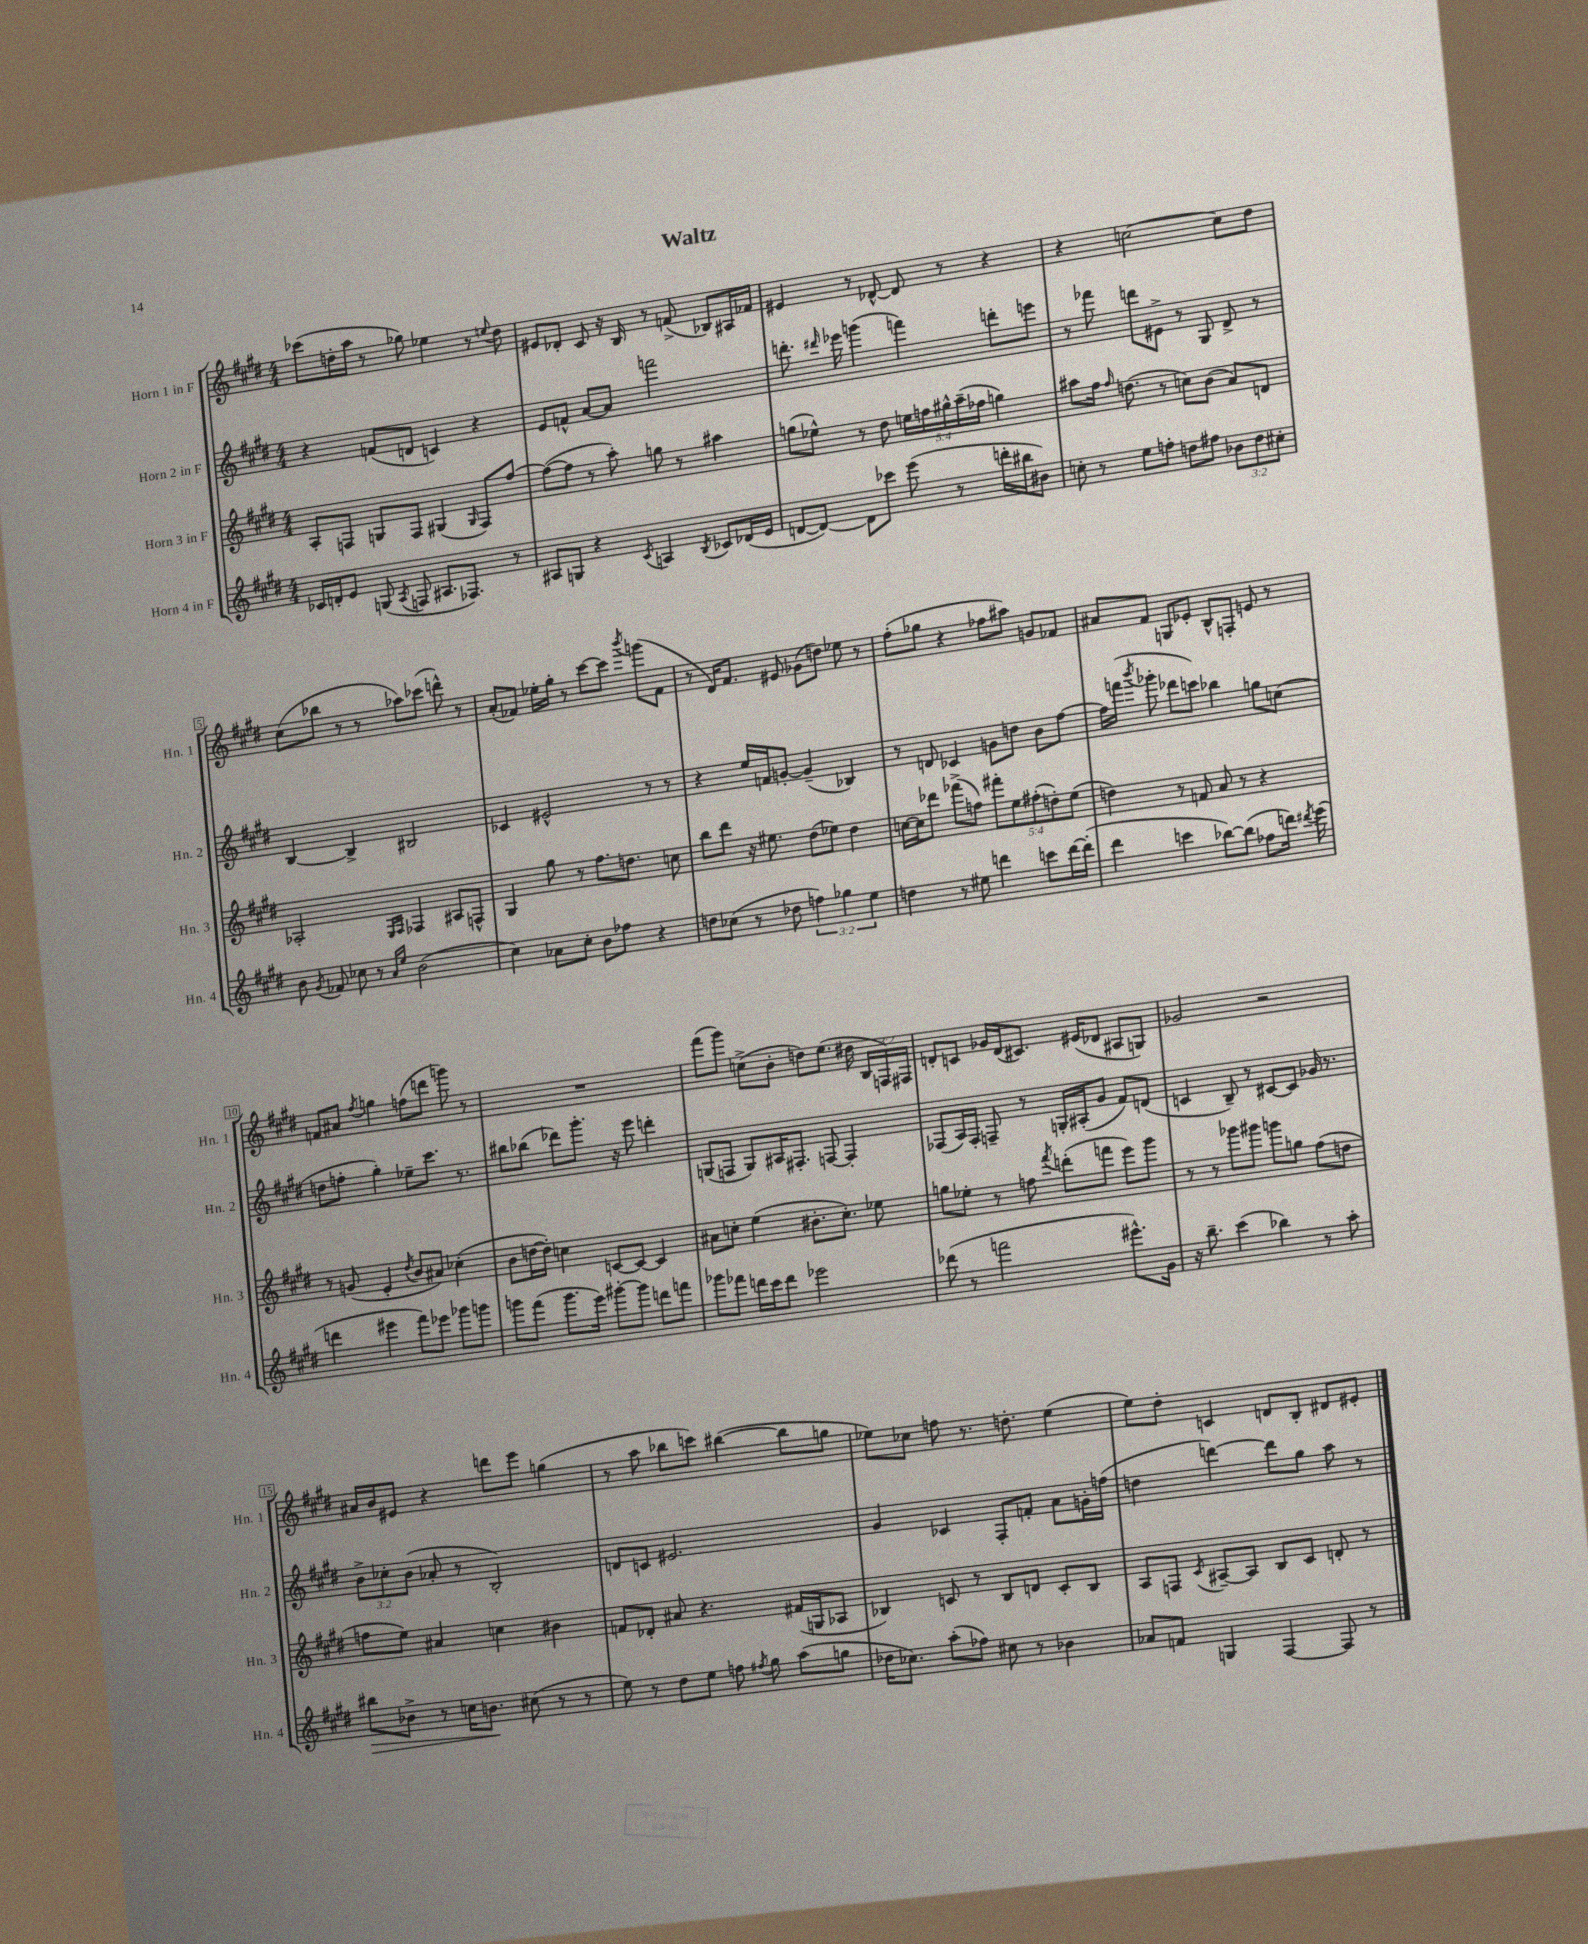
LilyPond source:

\header { title = "Waltz" }
<<
\new StaffGroup <<
\new Staff = "s0" \with { instrumentName = "Horn 1 in F" shortInstrumentName = "Hn. 1" } {
    \clef treble \key e \major \numericTimeSignature \time 4/4 \override Staff.TupletNumber.text = #tuplet-number::calc-fraction-text
    \autoBeamOff ces'''8[( d''16-. a''16] r8 ges''8) ees''4 r8 \appoggiatura { e''8 } d''8 |
    eis'8[ des'8]-. cis'8 r16 b16 r8 f'8->( bes8[) ais16 fes'16] |
    eis'4 r8 des'8~-^ des'8 r8 r4 |
    r4 c''2~ c''8[ dis''8] |
    cis''8[( bes''8] r8 r8 aes''8[) ces'''8]( d'''8-^) r8 |
    a'8[-.( fes'8]) ees''16[-. gis''16]-. r8 cis'''8[~ cis'''8] \acciaccatura { b'''8 } g'''8[( fes'8] |
    r8 dis'16[) fis'8.] eis'8 ges'8[( d''8]) ees''8 r8 |
    fis''8[-.( ges''8] r4 fes''8[ ais''8]) g'8[ fes'8] |
    ais'8[ fis'8] g8[ ees'8]-. b8[-^ f8]-. e'8 r8 |
    f'8[ ais'8] \acciaccatura { fis''8 } g''4 f''8[( d'''8] g'''8) r8 |
    R1 |
    fis'''8[( gis'''8]) c''8[->( b'8]-. d''8[) e''8.]( dis''16 \tuplet 3/2 { b16[ f16) fis16] } |
    d'8[-. c'8] ges'16[ d'16( cis'8.]) eis'16[( des'8] ais8[ g8]) |
    ges'2 r2 |
    ais'16[ b'16 eis'8] r4 d'''8[ e'''8] g''4( |
    r8 a''8 bes''8[ c'''8]) bis''4~( bis''8[ g''8] |
    ees''8[) ces''8] f''8 r8. d''8.-. ees''4( |
    e''8[) dis''8]-. c'4 d'8[ b8]-. dis'8[ eis'8]-. \bar "|." |
}
\new Staff = "s1" \with { instrumentName = "Horn 2 in F" shortInstrumentName = "Hn. 2" } {
    \clef treble \key e \major \numericTimeSignature \time 4/4 \override Staff.TupletNumber.text = #tuplet-number::calc-fraction-text
    \autoBeamOff r4 f'8[( d'8] c'4) r4 |
    e'8[ f'8]-^ a'8[~ a'8] f'''2 |
    d'''8.-. \grace { dis'''16 } ees'''16 g'''4( f'''4) d'''8[-. e'''8] |
    r8 fes'''8 d'''8[ eis'8]-> r8 gis8 dis'8-> r8 |
    b4~ b4-> bis2 |
    ces'4 eis'2-^ r8 r8 |
    r4 e''16[ f'16 g'8]~-. g'4--( bes4) |
    r8 d'8 ces'4 g'8[ d''8] b'8[ fis''8]~ |
    fis''16[ f'''16]( \acciaccatura { b'''8 } ges'''8-. des'''8[ c'''8]) bes''4 g''8[ c''8]( |
    d''8[ f''8]-. gis''4-.) ees''8[-- cis'''8.] r8. |
    bis''8[ bes''8]( des'''8[) gis'''8.]-. r16 e'''8 d'''4-. |
    g8[( f8] g8[) ais16 fis8.]-. f8~ f4-. |
    fes8[( a16) fes16]-. f8-- r8 g16[-. ais16-.( gis'8] fis'8[) d'8]( |
    c'4 b8--) r8 cis'8[~ cis'8] ges'16 r8. |
    \tuplet 3/2 { b'8[-> ces''8-. b'8]( } aes'8-. r8 b2-.) |
    d'8[ c'8] eis'2. |
    gis'4 ces'4 fis8[-. f'8]-. a'8[ g'16-. f''16]( |
    d''4 d'''4~) d'''8[ gis''8] a''8 r8 \bar "|." |
}
\new Staff = "s2" \with { instrumentName = "Horn 3 in F" shortInstrumentName = "Hn. 3" } {
    \clef treble \key e \major \numericTimeSignature \time 4/4 \override Staff.TupletNumber.text = #tuplet-number::calc-fraction-text
    \autoBeamOff a8[-. f8] g8[ f8] gis4( \grace { gis16 } f8[) fis''8]~ |
    fis''8[~( fis''8] r8 a''8-.) g''8 r8 ais''4 |
    g''8[( ees''8]-^) r8 dis''8 \tuplet 5/4 { e''16[ f''16 gis''16-^ a''16--( fes''16] } g''4) |
    ais''8[ fis''16] \grace { fis''16 } d''8.( r8 c''8[) b'8]( a'8[) d'8] |
    aes2-. \grace { e16[ fis16] } fes4 ais8[ f8]-^ |
    gis4 gis''8 r8 fis''8.[ d''8.] c''8 |
    b''8[ dis'''8] r16 eis''8. dis''8[( ees''8]) dis''4 |
    c''16[~ c''16 des'''8] fes'''8[->( f''8]) \tuplet 5/4 { fis'''8[-. e''8 fis''8-.( d''8-.) e''8]( } |
    d''4) r8 f'8 a'8 r8 r4 |
    r8 g'8( e'4-. \acciaccatura { dis''8 } b'8[ ais'8]) ces''4-.( |
    b'8[ d''16~ d''16]-.) c''4 c'8[~ c'8]~ c'4 |
    ais'8[ c''8]-. e''4( bis'8.[-. c''8.]-.) ees''8 |
    g''8[ ees''8]-. r8 f''8 \acciaccatura { fis'''8 } d'''8[-.( f'''8] e'''8[) gis'''8] |
    r8 r8 ges'''8[ gis'''8] g'''8[ g''8] fis''8[( d''8] |
    f''8[ e''8]) ais'4 c''4 bis'4 |
    f'8[ des'8]-. ais'8 r4. fis'16[( g16 aes8] |
    bes4) c'8 r8 bes8[ d'8] c'8[-. bes8] |
    a8[ f8] \acciaccatura { cis'8 } ais8[~-- ais8] b8[ cis'8] d'8-. r8 \bar "|." |
}
\new Staff = "s3" \with { instrumentName = "Horn 4 in F" shortInstrumentName = "Hn. 4" } {
    \clef treble \key e \major \numericTimeSignature \time 4/4 \override Staff.TupletNumber.text = #tuplet-number::calc-fraction-text
    \autoBeamOff ces'16[ d'16-. e'8] g8( \acciaccatura { a8 } f8 ais8.[ fes8.]) r8 |
    ais8[ g8] r4 \acciaccatura { cis'8 } a4 \acciaccatura { b8 } ces'8[ des'16( e'16] |
    d'8[~ d'8]~) d'8[ ces'''8] e'''8( r8 d'''16[-. bis''16 bis'8]) |
    c''8-. r8 e''8[ f''8]-. d''8[ fis''8] \tuplet 3/2 { bes'8[ d''8 cis''8]-. } |
    b'8 \acciaccatura { gis'8 } fes'8 ces''8 r8 \grace { a'16[ e''16] } b'2( |
    cis''4) aes'8[ cis''8]-. b'8[ fes''8] r4 |
    d''8[ ces''8]( r8 des''8 \tuplet 3/2 { f''4) ges''4 e''4 } |
    d''4 r8 eis''8 d'''4 c'''8[ d'''16~ d'''16]-.( |
    dis'''4 c'''4 bes''8[~) bes''8]( fes''8[ d'''16]) \acciaccatura { dis'''8 } e'''16( |
    d'''4 eis'''4 fis'''8[) ees'''8] ges'''8[ g'''8] |
    g'''8[ fis'''8]( g'''8.[ e'''16]) gis'''8[~-. gis'''8] d'''8[ f'''8] |
    ges'''8[ fes'''8] d'''16[ cis'''16 d'''8] ees'''2 |
    des'''8( r8 f'''2 eis'''8.[-^) gis'16] |
    r16 b''8.-- cis'''4( bes''4) r8 a''8-. |
    bis''8[\> bes'8]-> r8 c''16[ b'8.]\! cis''8( r8 r8 |
    e''8) r8 dis''8[ e''8] f''8 \acciaccatura { fis''8 } gis''8 a''8[( g''8] |
    des''16[ ces''8.]) a''8[-.( fes''8]) cis''8 r8 bes'4 |
    aes'8[ f'8] g4 fis4~ fis8 r8 \bar "|." |
}
>>
>>
\layout { \context { \Score \override BarNumber.stencil = #(make-stencil-boxer 0.1 0.3 ly:text-interface::print) } }
